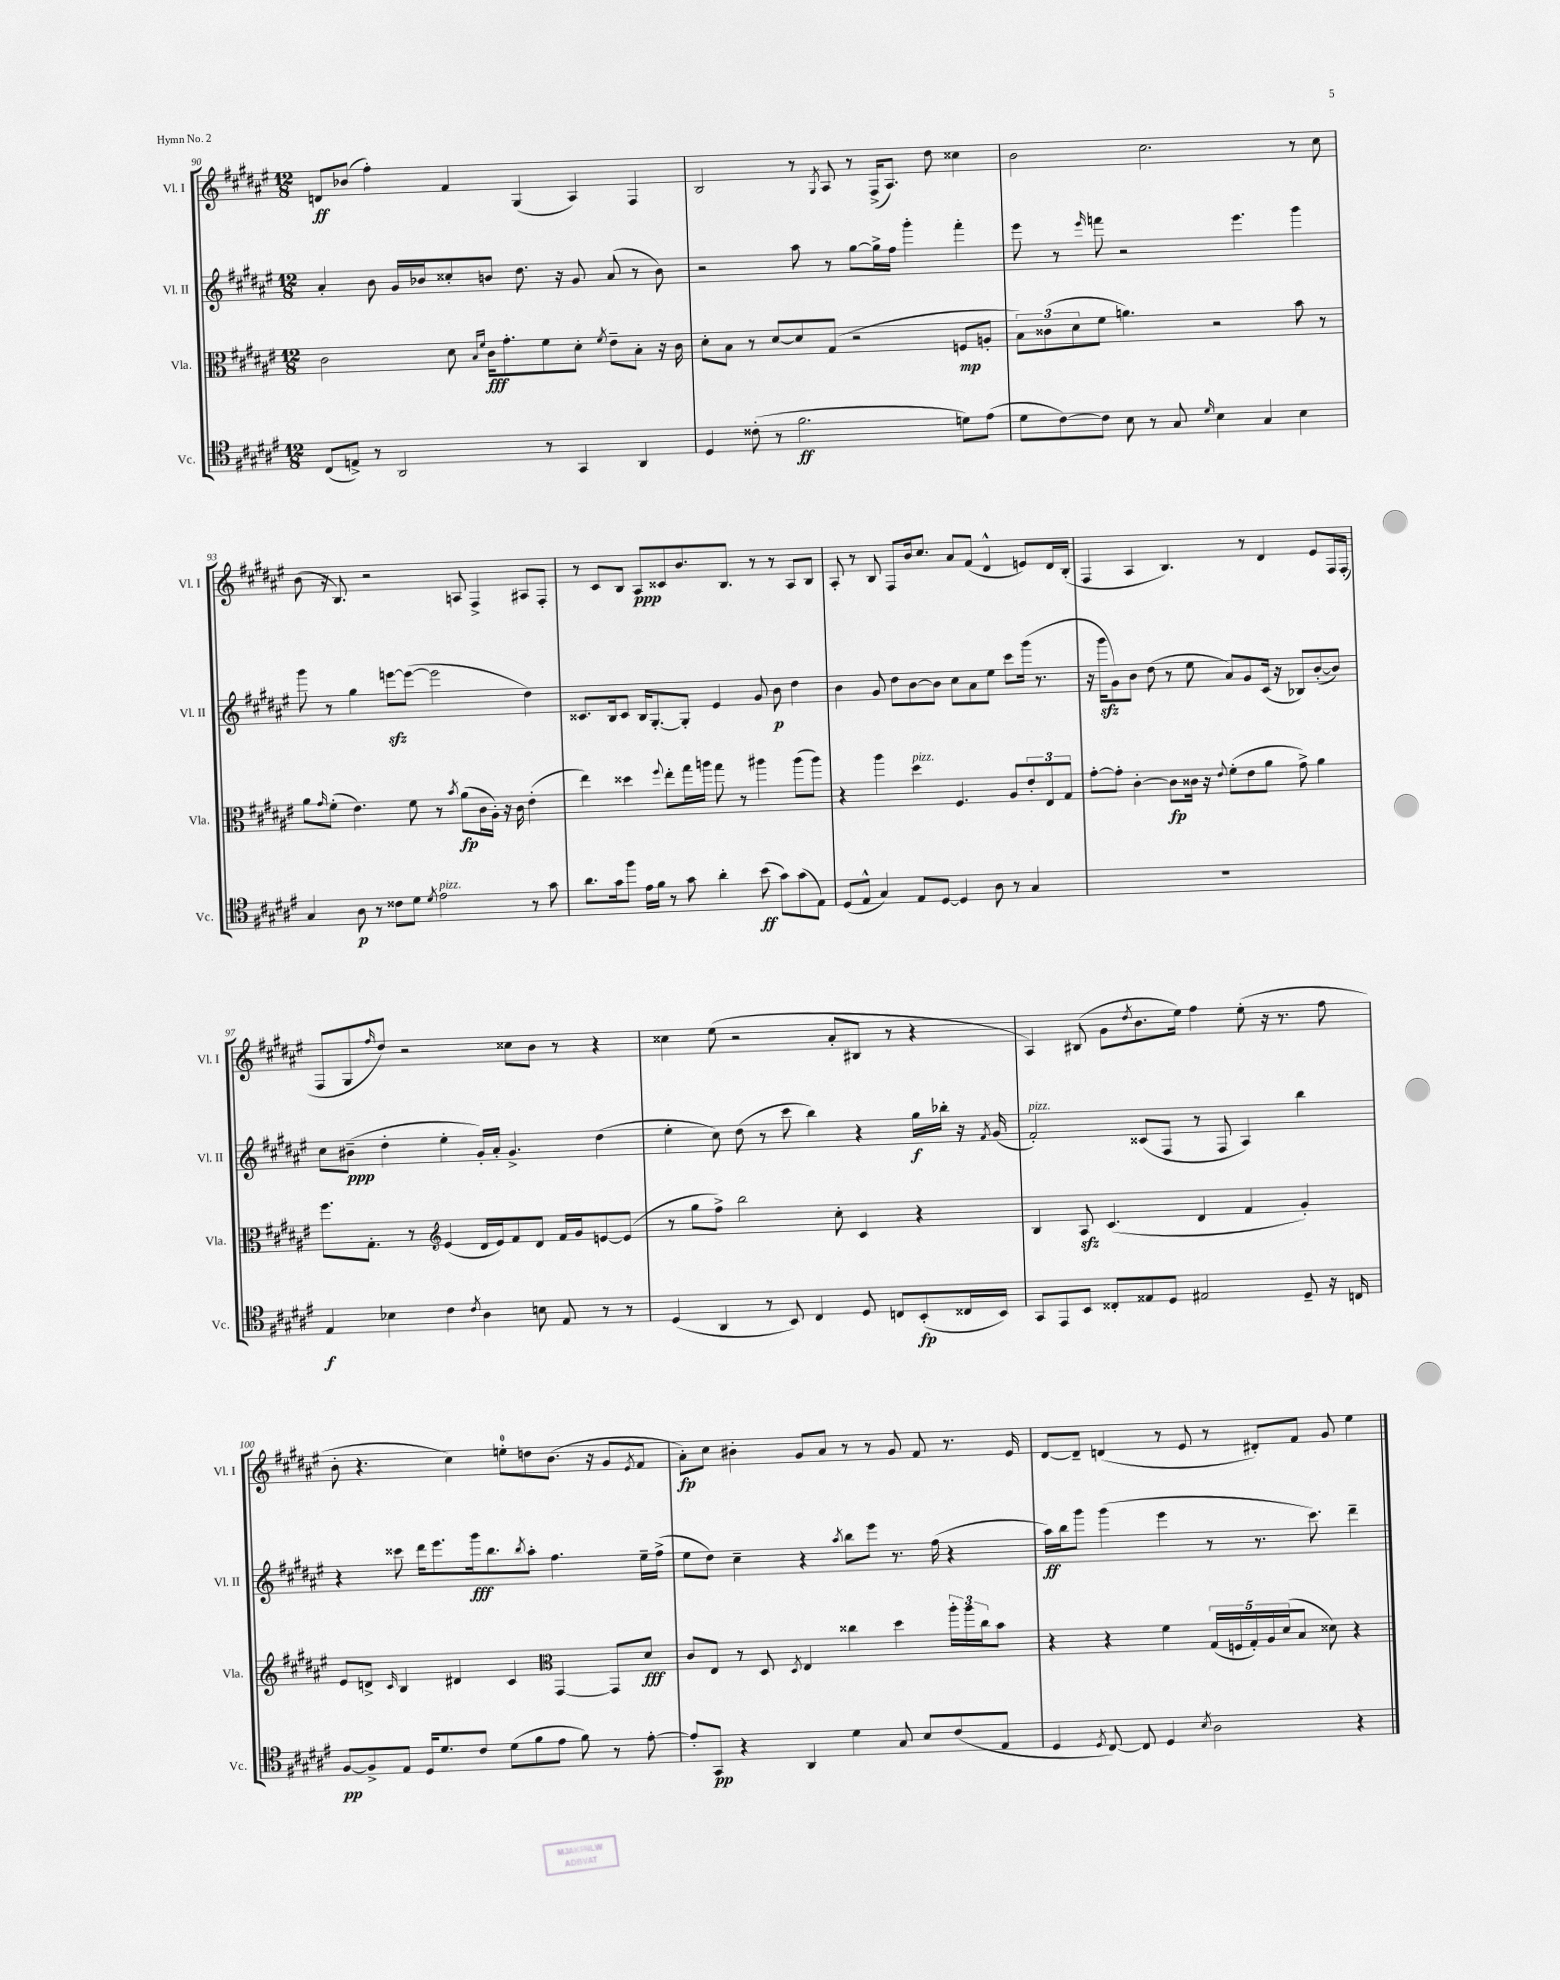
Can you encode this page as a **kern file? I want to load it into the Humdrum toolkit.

**kern	**dynam	**kern	**dynam	**kern	**dynam	**kern	**dynam
*part4	*part4	*part3	*part3	*part2	*part2	*part1	*part1
*staff4	*staff4	*staff3	*staff3	*staff2	*staff2	*staff1	*staff1
*I"Vc.	*	*I"Vla.	*	*I"Vl. II	*	*I"Vl. I	*
*I'Vc.	*	*I'Vla.	*	*I'Vl. II	*	*I'Vl. I	*
*clefC4	*	*clefC3	*	*clefG2	*	*clefG2	*
*k[f#c#g#d#a#e#]	*	*k[f#c#g#d#a#e#]	*	*k[f#c#g#d#a#e#]	*	*k[f#c#g#d#a#e#]	*
*M12/8	*	*M12/8	*	*M12/8	*	*M12/8	*
=90	=90	=90	=90	=90	=90	=90	=90
(8C#/L	.	2c#\	.	4a#'/	.	8dn/L	ff
8En^/J)	.	.	.	.	.	(8b-X/J	.
8r	.	.	.	8b\	.	4ff#'\)	.
2AA#/	.	.	.	16g#/LL	.	.	.
.	.	.	.	16b-X/J	.	.	.
.	.	8d#\	.	8cc##X'/	.	4f#/	.
.	.	16qqB/LL	.	.	.	.	.
.	.	16qqf#/JJ	.	.	.	.	.
.	.	16c#\KL	fff	8bn/J	.	.	.
.	.	8.g#'\	.	.	.	.	.
.	.	.	.	8.dd#\	.	(4G#/	.
8r	.	8f#\	.	.	.	.	.
.	.	.	.	16r	.	.	.
4GG#/	.	8d#'\J	.	8g#/	.	4A#/)	.
.	.	8qf#/	.	.	.	.	.
.	.	8e#~\L	.	(8a#/	.	.	.
4AA#/	.	8B'\J	.	8r	.	4F#/	.
.	.	16r	.	8b\)	.	.	.
.	.	16c#\	.	.	.	.	.
=91	=91	=91	=91	=91	=91	=91	=91
4D#/	.	8d#'\L	.	2r	.	2B/	.
.	.	8B\J	.	.	.	.	.
(8c##X'\	.	8r	.	.	.	.	.
8r	.	[8d#/L	.	.	.	.	.
2.f#\	ff	8d#/]	.	8aa#\	.	8r	.
.	.	.	.	.	.	8qG#/	.
.	.	(8G#/J	.	8r	.	8A#/	.
.	.	2r	.	[8gg#\L	.	8r	.
.	.	.	.	16gg#^\L]	.	(16F#^/KL	.
.	.	.	.	16ff#\JJ	.	8.A#/J)	.
.	.	.	.	4ggg#'\	.	.	.
.	.	.	.	.	.	8dd#\	.
8dn\L)	.	8Fn/L	mp	4fff#'\	.	4cc##X\	.
(8e#\J	.	8An'/J	.	.	.	.	.
=92	=92	=92	=92	=92	=92	=92	=92
8d#\L	.	12B\L)	.	8eee#\	.	2b\	.
.	.	(12c##X\	.	.	.	.	.
[8c#\)	.	.	.	8r	.	.	.
.	.	12d#\	.	.	.	.	.
.	.	.	.	16qqeee#/	.	.	.
8c#\J]	.	8f#\J	.	8fffn\	.	.	.
8B\	.	4.an\)	.	2r	.	.	.
8r	.	.	.	.	.	2.cc#\	.
8G#/	.	.	.	.	.	.	.
16qqd#/	.	.	.	.	.	.	.
4B\	.	2r	.	.	.	.	.
.	.	.	.	4.eee#\	.	.	.
4G#/	.	.	.	.	.	.	.
4B\	.	8b\	.	4ggg#\	.	8r	.
.	.	8r	.	.	.	8cc#\	.
!!LO:LB:g=z
=93	=93	=93	=93	=93	=93	=93	=93
4G#/	.	8a#\L	.	8ggg#\	.	(8b\	.
.	.	16qqg#/	.	.	.	.	.
.	.	(8f#'\J	.	8r	.	16r	.
.	.	.	.	.	.	8.B/)	.
8A#\	p	4.e#\)	.	4gg#\	.	.	.
8r	.	.	.	.	.	2r	.
8c##X\L	.	.	.	[8eeenzz\L	.	.	.
8d#\J	.	8f#\	.	(8eee\J_	.	.	.
8qd#/	.	.	.	.	.	.	.
!LO:TX:a:i:t=pizz.	!	!	!	!	!	!	!
2e#\	.	8r	.	2eee\]	.	.	.
.	.	8qb/	.	.	.	.	.
.	.	(8a#\L	fp	.	.	8An/	.
.	.	16c#\L	.	.	.	4F#^/	.
.	.	16A#'\JJ)	.	.	.	.	.
.	.	16r	.	.	.	.	.
.	.	16c#\	.	.	.	.	.
8r	.	(4e#'\	.	4dd#\)	.	8A#X/L	.
8g#\	.	.	.	.	.	8F#'/J	.
=94	=94	=94	=94	=94	=94	=94	=94
8.a#\L	.	4ee#\)	.	8.c##X/L	.	8r	.
.	.	.	.	.	.	8c#/L	.
16g#\k	.	.	.	16B/k	.	.	.
8ff#\J	.	4dd##X\	.	8c##/J	.	8B/J	.
16e#\LL	.	.	.	16B/KL	.	8A#/L	ppp
16f#\JJ	.	.	.	[8.G#'/	.	.	.
.	.	8qqff#/	.	.	.	.	.
8r	.	8ee#'\L	.	.	.	8c##X/	.
8g#\	.	16gg#\L	.	8G#'/J]	.	8.b/	.
.	.	16aan\JJ	.	.	.	.	.
4a#'\	.	8gg#\	.	4e#/	.	.	.
.	.	.	.	.	.	8.B/J	.
.	.	8r	.	.	.	.	.
(8b\	ff	4aa#X\	.	8g#/	.	8r	.
8g#\L)	.	.	.	8b\	p	8r	.
(8g#\	.	(8aa#\L	.	4dd#\	.	8A#/L	.
8E#\J)	.	8aa#\J)	.	.	.	8B/J	.
=95	=95	=95	=95	=95	=95	=95	=95
(8D#/L	.	4r	.	4b\	.	8A#'/	.
8E#^^/J	.	.	.	.	.	8r	.
4G#/)	.	4aa#\	.	8g#/	.	8B/	.
.	.	.	.	8dd#\L	.	8F#/L	.
!	!	!LO:TX:a:i:t=pizz.	!	!	!	!	!
8E#/L	.	4dd#\	.	[8b\	.	16b/k	.
.	.	.	.	.	.	8.cc#/J	.
[8D#/J	.	.	.	8b\J]	.	.	.
4D#/]	.	4.F#/	.	8cc#\L	.	8a#/L	.
.	.	.	.	8a#\	.	(8f#/J	.
8A#\	.	.	.	8ee#\J	.	4d#^^/	.
8r	.	8A#/L	.	8ccc#\L	.	.	.
4G#/	.	12e#'/	.	(16ggg#\Jk	.	8en/L)	.
.	.	.	.	8.r	.	.	.
.	.	12E#/	.	.	.	.	.
.	.	.	.	.	.	16d#/L	.
.	.	12G#/J	.	.	.	.	.
.	.	.	.	.	.	(16B'/JJ	.
=96	=96	=96	=96	=96	=96	=96	=96
1.r	.	[8g#'\L	.	16r	.	4F#/	.
.	.	.	.	16ggg#zz\KL	.	.	.
.	.	8g#'\J]	.	8g#\)	.	.	.
.	.	[4c#'\	.	8b\J	.	4A#/	.
.	.	.	.	(8dd#\	.	.	.
.	.	8c#\L]	fp	8r	.	4.B/)	.
.	.	16c##X\Jk	.	8ee#\	.	.	.
.	.	16r	.	.	.	.	.
.	.	8qqe#/	.	.	.	.	.
.	.	(8f#'\L	.	8a#/L)	.	.	.
.	.	8e#\	.	8g#/	.	8r	.
.	.	8a#\J	.	(16c#/Jk	.	4d#/	.
.	.	.	.	16r	.	.	.
.	.	8g#^\)	.	8B-X/L)	.	.	.
.	.	4a#\	.	([8b'/	.	8e#/L	.
.	.	.	.	8b/J])	.	16F#/L	.
.	.	.	.	.	.	(16F#'/JJ	.
!!LO:LB:g=z
=97	=97	=97	=97	=97	=97	=97	=97
4E#/	f	8.ff#\L	.	8cc#\L	.	8F#/L	.
.	.	.	.	(8b#X~\J	ppp	8G#/	.
.	.	8.G#'\J	.	.	.	.	.
.	.	.	.	.	.	16qqff#/	.
4B-X\	.	.	.	4dd#'\	.	8dd#/J)	.
.	.	8r	.	.	.	2r	.
*	*	*clefG2	*	*	*	*	*
4c#\	.	(4e#/	.	4ee#'\	.	.	.
8qc#/	.	.	.	.	.	.	.
4A#\	.	16d#/LL	.	16g#'/LL)	.	.	.
.	.	16e#/J)	.	16a#'/JJ	.	.	.
.	.	8f#/	.	4.g#^/	.	8cc##X\L	.
8Bn\	.	8d#/J	.	.	.	8b\J	.
8E#/	.	16f#/LL	.	.	.	8r	.
.	.	16g#/J	.	.	.	.	.
8r	.	[8en/	.	(4dd#\	.	4r	.
8r	.	(8e/J]	.	.	.	.	.
=98	=98	=98	=98	=98	=98	=98	=98
(4D#/	.	8r	.	4ee#'\	.	4cc##X\	.
.	.	8gg#\L	.	.	.	.	.
4AA#/	.	8ff#^\J)	.	8cc#\)	.	(8ee#\	.
.	.	2bb\	.	(8dd#\	.	2r	.
8r	.	.	.	8r	.	.	.
8BB/)	.	.	.	8ccc#\	.	.	.
4C#/	.	.	.	4bb\)	.	.	.
.	.	8cc#'\	.	.	.	8a#'/L	.
8D#/	.	4c#/	.	4r	.	8B#X/J	.
8Cn/L	.	.	.	.	.	8r	.
(8BB'/	fp	4r	.	16gg#\LL	f	4r	.
.	.	.	.	16bb-X'\JJ	.	.	.
16C##X/L	.	.	.	16r	.	.	.
.	.	.	.	8qf#/	.	.	.
16BB/JJ)	.	.	.	(16g#/	.	.	.
=99	=99	=99	=99	=99	=99	=99	=99
!	!	!	!	!LO:TX:a:i:t=pizz.	!	!	!
8GG#/L	.	4B/	.	2f#'/)	.	4A#/)	.
8EE#/	.	.	.	.	.	.	.
8BB/J	.	8A#zz/	.	.	.	(8B#X/	.
8C##X'/L	.	(4.c#/	.	.	.	8g#\L	.
.	.	.	.	.	.	8qdd#/	.
8E##X/	.	.	.	(8c##X/L	.	8.b\	.
8D#/J	.	.	.	8F#/J	.	.	.
.	.	.	.	.	.	16ee#\Jk)	.
2E#X/	.	4d#/	.	8r	.	4ff#\	.
.	.	.	.	8F#/	.	.	.
.	.	4f#/	.	4A#/)	.	(8ee#'\	.
.	.	.	.	.	.	16r	.
.	.	.	.	.	.	8.r	.
8D#~/	.	4g#'/)	.	4bb\	.	.	.
16r	.	.	.	.	.	8ff#\	.
16Cn/	.	.	.	.	.	.	.
!!LO:LB:g=z
=100	=100	=100	=100	=100	=100	=100	=100
[8F#/L	pp	8e#/L	.	4r	.	8b'\	.
8F#^/]	.	8dn^/J	.	.	.	4.r	.
.	.	16qqc#/	.	.	.	.	.
8E#/J	.	4B/	.	8ccc##X\	.	.	.
16D#/KL	.	.	.	16ddd#\KL	.	.	.
8.d#/	.	.	.	8.eee#\	.	.	.
.	.	4d#X/	.	.	.	4cc#\)	.
8c#/J	.	.	.	16ggg#\k	fff	.	.
.	.	.	.	8.bb\	.	.	.
(8d#\L	.	4c#/	.	.	.	8een'\L	.
.	.	.	.	8qbb/	.	.	.
8f#\	.	.	.	8aa#'\J	.	8ddn\	.
*	*	*clefC3	*	*	*	*	*
8e#\J	.	[4GG#/	.	4.ff#\	.	(8.b\J	.
8f#\)	.	.	.	.	.	.	.
.	.	.	.	.	.	16r	.
8r	.	8GG#/L]	.	.	.	8g#/L	.
.	.	.	.	.	.	8qe#/	.
[8e#'\	.	8d#/J	fff	16ee#~\LL	.	8f#/J	.
.	.	.	.	(16ff#^\JJ	.	.	.
=101	=101	=101	=101	=101	=101	=101	=101
8e#'/L]	.	8c#/L	.	8ee#\L	.	8a#'\L)	fp
8GG#/J	pp	8E#/J	.	8dd#\J)	.	8cc#\J	.
4r	.	8r	.	4cc#~\	.	4b#X'\	.
.	.	8D#/	.	.	.	.	.
.	.	8qD#/	.	.	.	.	.
4AA#/	.	4E#/	.	4r	.	8g#/L	.
.	.	.	.	.	.	8a#/J	.
.	.	.	.	8qaa#/	.	.	.
4d#\	.	4cc##X\	.	8bb\L	.	8r	.
.	.	.	.	8eee#\J	.	8r	.
8G#/	.	4dd#\	.	8.r	.	8g#/	.
8B/L	.	.	.	.	.	8f#/	.
.	.	.	.	(16ff#\	.	.	.
(8c#/	.	24aa#'\LL	.	4r	.	8.r	.
.	.	24aa#\	.	.	.	.	.
.	.	24cc##\J	.	.	.	.	.
8E#/J	.	8b\J	.	.	.	.	.
.	.	.	.	.	.	16e#/	.
=102	=102	=102	=102	=102	=102	=102	=102
4D#/	.	4r	.	16aa#\LL)	ff	[8d#/L	.
.	.	.	.	16bb\J	.	.	.
.	.	.	.	8ggg#\J	.	8d#~/J]	.
8qD#/	.	.	.	.	.	.	.
[8C#/)	.	4r	.	(4ggg#\	.	(4dn/	.
8C#/]	.	.	.	.	.	.	.
4D#/	.	4f#\	.	4eee#\	.	8r	.
.	.	.	.	.	.	8e#/	.
8qB/	.	.	.	.	.	.	.
2A#\	.	(20G#/LL	.	8r	.	8r	.
.	.	20Fn/	.	.	.	.	.
.	.	20G#'/)	.	.	.	.	.
.	.	.	.	8.r	.	8d#X'/L)	.
.	.	20A#/	.	.	.	.	.
.	.	(20d#/J	.	.	.	.	.
.	.	8B/J	.	.	.	8f#/J	.
.	.	.	.	8.ccc#\)	.	.	.
.	.	8d##X\)	.	.	.	8g#/	.
4r	.	4r	.	4ddd#~\	.	4ee#\	.
==	==	==	==	==	==	==	==
*-	*-	*-	*-	*-	*-	*-	*-
